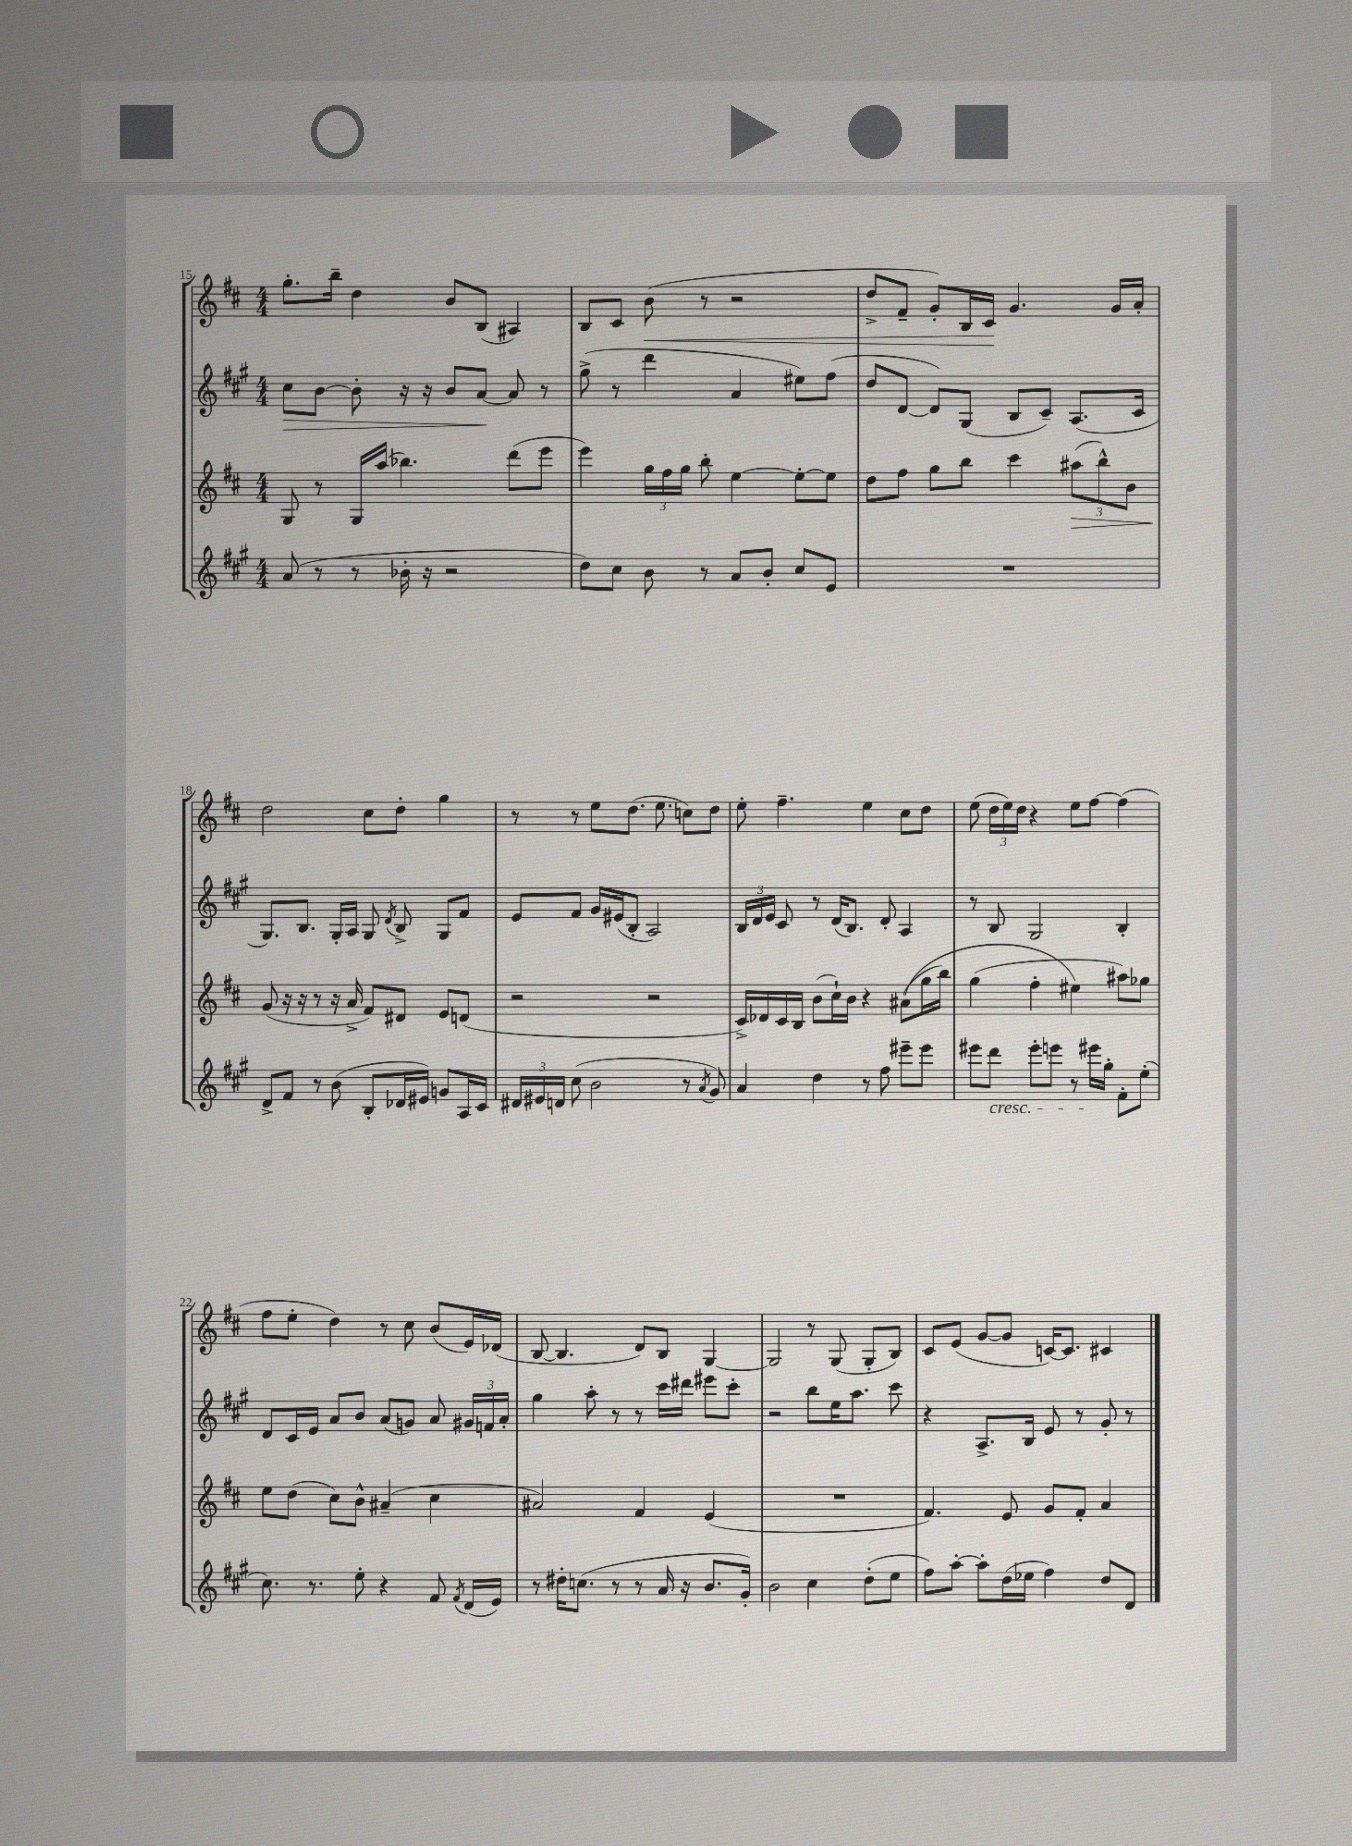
<<
\new StaffGroup <<
\new Staff = "s0" {
    \clef treble \key d \major \numericTimeSignature \time 4/4
    \autoBeamOff g''8.[-. b''16]-- d''4 b'8[ b8]( ais4) |
    b8[ cis'8] b'8\<( r8 r2 |
    d''8[-> fis'8]-- g'8[-.) b16 cis'16]\! g'4. g'16[ a'16]-. |
    d''2 cis''8[ d''8]-. g''4 |
    r8 r8 e''8[ d''8.]( e''8. c''8[) d''8] |
    e''8-. fis''4.-- e''4 cis''8[ d''8] |
    e''8( \tuplet 3/2 { d''16[ e''16) d''16] } r4 e''8[ fis''8]~ fis''4( |
    fis''8[ e''8]-. d''4) r8 cis''8 b'8[( e'16) des'16]( |
    b8~ b4. d'8[) b8] g4~ |
    g2 r8 g8( g8[-. b8]) |
    cis'8[ e'8]( g'8[~ g'8] c'16[~) c'8.] cis'4 \bar "|." |
}
\new Staff = "s1" {
    \clef treble \key a \major \numericTimeSignature \time 4/4
    \autoBeamOff cis''8[\> b'8]~ b'8-. r16 r16 b'8[ a'8]~\! a'8 r8 |
    gis''8->( r8 d'''4 a'4 eis''8[) fis''8]( |
    d''8[ d'8]~ d'8[) gis8]( b8[ cis'8]--) a8.[( cis'16] |
    gis8.[) b8.] gis16[-. a16] gis8 \acciaccatura { d'8 } b8-> gis8[ fis'8] |
    e'8[ fis'8] gis'16[ eis'16( b8]-. a2) |
    \tuplet 3/2 { b16[ d'16 e'16] } cis'8 r8 d'16[( b8.]) d'8-. a4 |
    r8 b8 gis2 b4-. |
    d'8[ cis'16 e'16] a'8[ b'8] a'8[( g'8]) a'8 \tuplet 3/2 { gis'16[ f'16 a'16]-. } |
    gis''4 a''8-. r8 r8 cis'''16[ dis'''16] eis'''8[ cis'''8]-. |
    r2 b''8[ e''16 a''8.] cis'''8 |
    r4 a8.[-> b16] e'8 r8 gis'8-. r8 \bar "|." |
}
\new Staff = "s2" {
    \clef treble \key d \major \numericTimeSignature \time 4/4
    \autoBeamOff g8 r8 g16[ a''16]( bes''4.) d'''8[( e'''8] |
    e'''4) \tuplet 3/2 { g''16[ fis''16 g''16] } b''8-. e''4~ e''8[~-. e''8] |
    d''8[ fis''8] g''8[ b''8] cis'''4 \tuplet 3/2 { ais''8[\>( b''8-^) b'8] } |
    g'8\!( r16 r16 r8 r16 a'16-> fis'8[) dis'8] e'8[ d'8]( |
    r2 r2 |
    cis'16[->) des'16 cis'16 b16] b'8[( cis''16-!) b'16] r4 ais'8[(\( g''16 b''16]) |
    g''4( fis''4-. eis''4\) ais''8[) ges''8] |
    e''8[ d''8]( cis''8[) b'8]-^ ais'4--( cis''4 |
    ais'2) fis'4 e'4( |
    R1 |
    fis'4.) e'8 g'8[ fis'8]-. a'4 \bar "|." |
}
\new Staff = "s3" {
    \clef treble \key a \major \numericTimeSignature \time 4/4
    \autoBeamOff a'8( r8 r8 bes'16-. r16 r2 |
    d''8[) cis''8] b'8 r8 a'8[ b'8]-. cis''8[ e'8] |
    R1 |
    d'8[-> fis'8] r8 b'8( b8[-. des'16 eis'16]) g'8[ a16 cis'16] |
    \tuplet 3/2 { dis'16[ eis'16 d'16] } cis''8( b'2 r8 \acciaccatura { a'8 } gis'8) |
    a'4 d''4 r8 fis''8 eis'''8[-- eis'''8] |
    eis'''8[ d'''8]\cresc eis'''8[-. e'''8] r8 eis'''16[\! gis''16]-. fis'8[-. e''8]-.( |
    cis''8.) r8. e''8-. r4 fis'8 \acciaccatura { fis'8 } d'16[( e'16]) |
    r8 dis''16[-. c''8.]( r8 r8 a'16 r16 b'8.[ gis'16]-.) |
    b'2 cis''4 d''8[-.( e''8] |
    fis''8[) a''8]~-. a''8[-. d''16( ees''16] fis''4) d''8[ d'8] \bar "|." |
}
>>
>>
\layout { \context { \Score currentBarNumber = #15 } }
